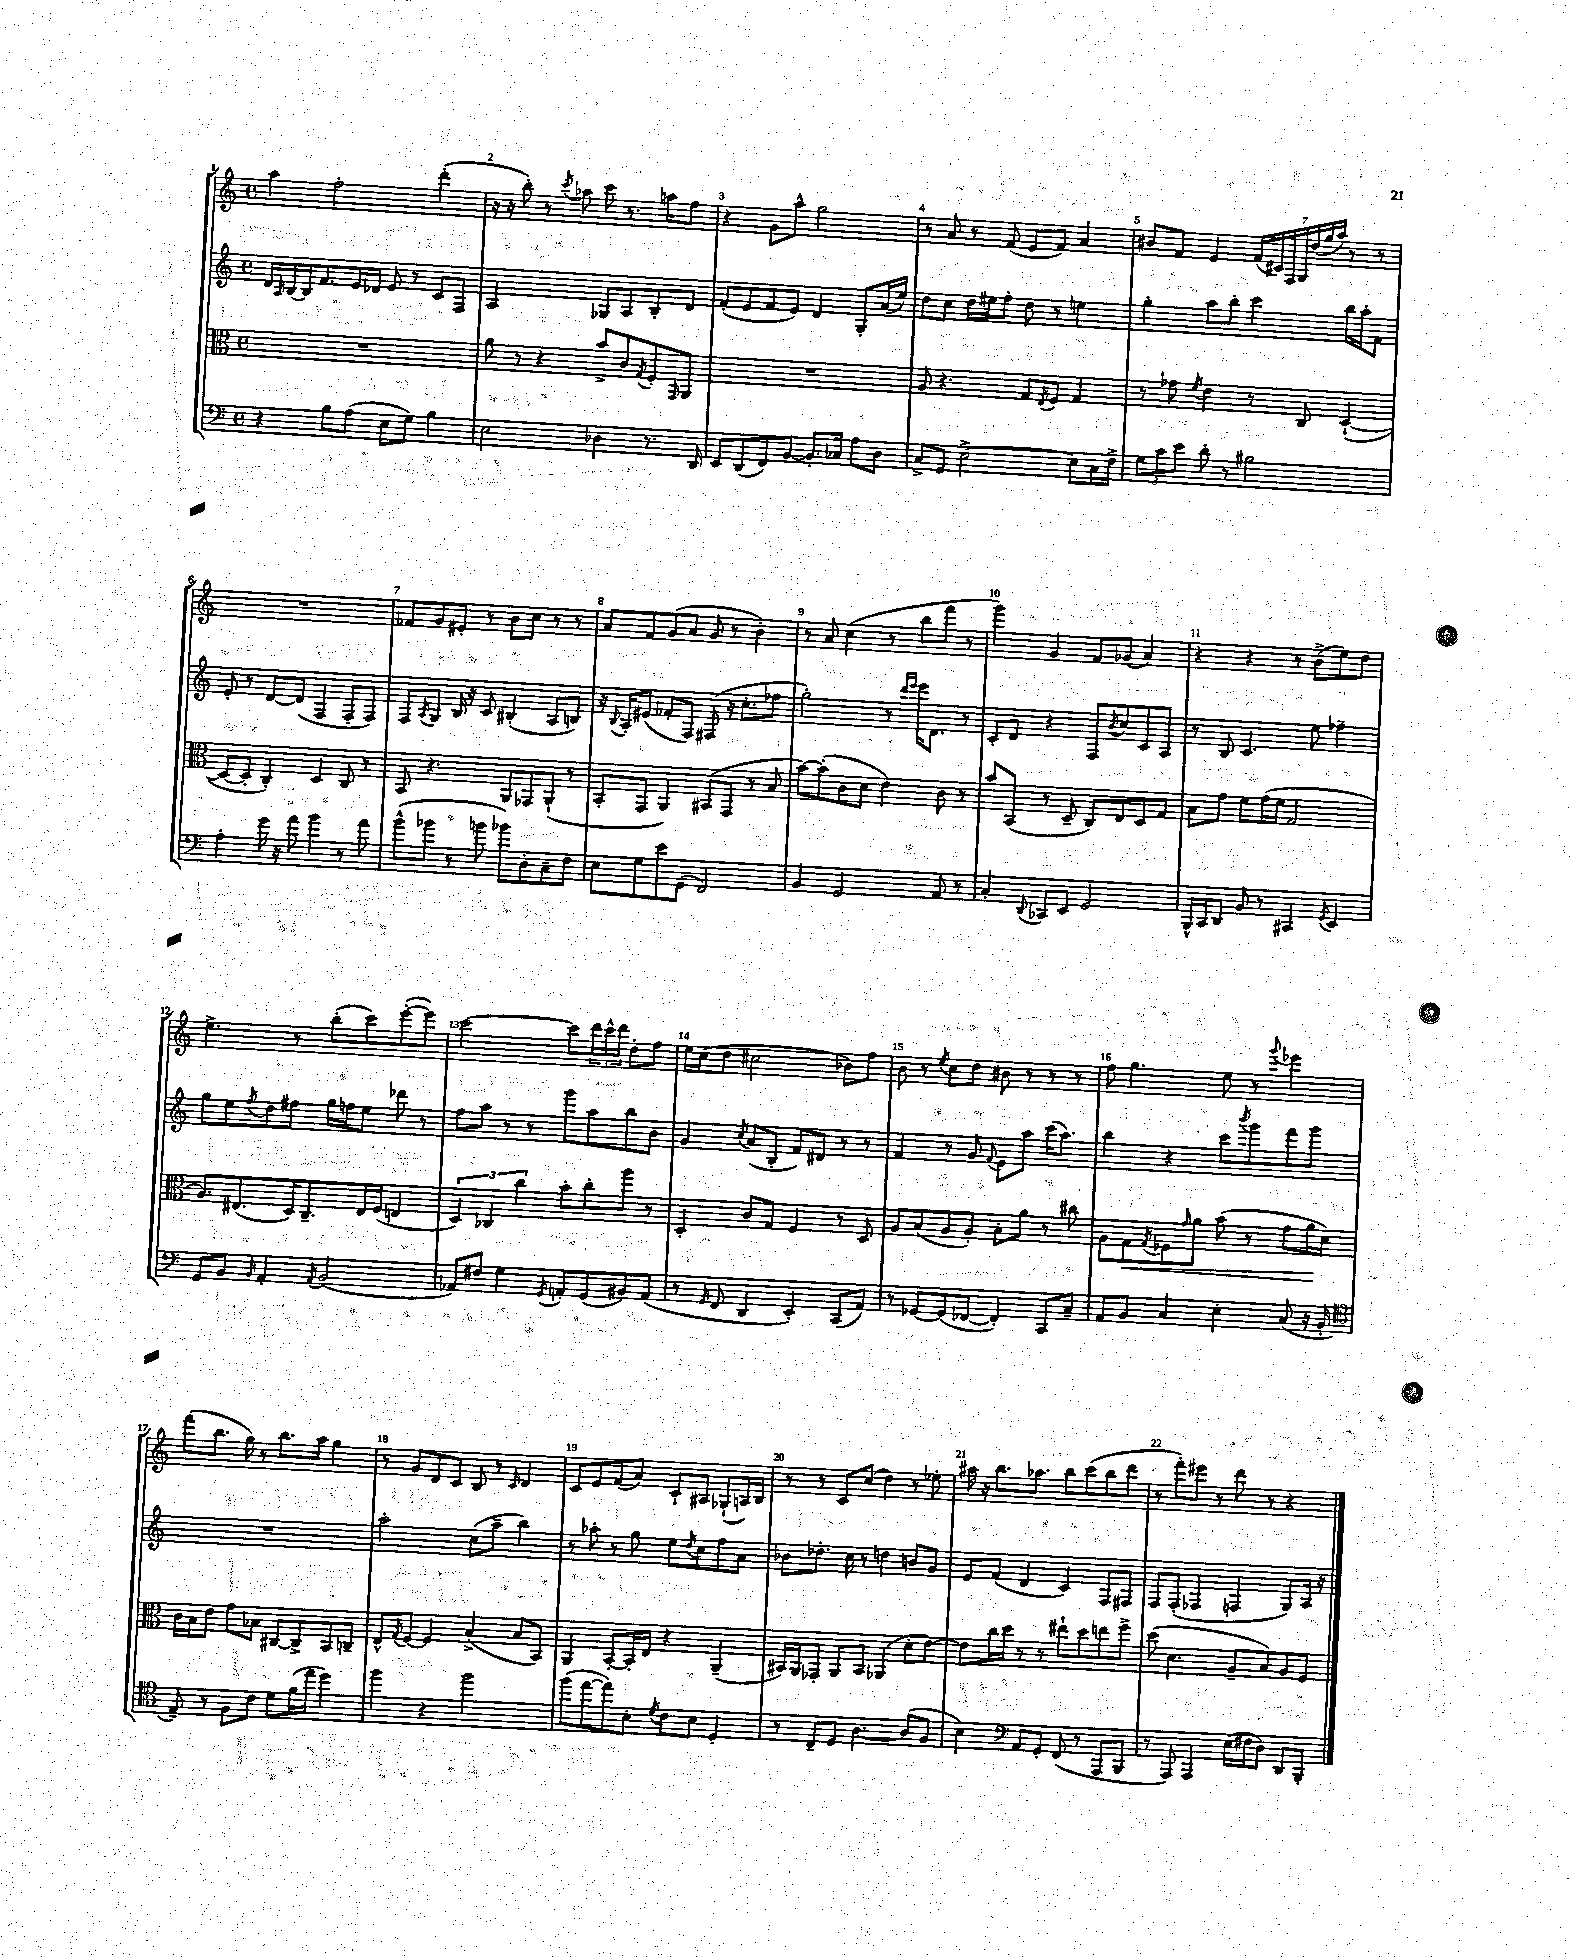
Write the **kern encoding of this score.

**kern	**kern	**kern	**kern
*staff4	*staff3	*staff2	*staff1
*clefF4	*clefC3	*clefG2	*clefG2
*k[]	*k[]	*k[]	*k[]
*M4/4	*M4/4	*M4/4	*M4/4
*met(c)	*met(c)	*met(c)	*met(c)
4r	1r	16d	4aa
.	.	16qqA	.
.	.	[16B	.
.	.	16B]	.
.	.	8.f	.
8B	.	.	2ff'
(8A	.	16e	.
.	.	16d-	.
8E	.	8e	.
8G)	.	8r	.
4B	.	8c	(4ddd'
.	.	8F	.
=	=	=	=
2E	8a	2A	16r
.	.	.	16r
.	8r	.	8bb')
.	4r	.	8r
.	.	.	8qccc
.	.	.	8aa-
4D-	8b^	8G-	8ccc
.	8c	8A	8.r
.	8qG	.	.
8.r	8F'	8B'	.
.	.	.	16aa
.	16qqGG	.	.
.	8AA	8d	8ff
16DD	.	.	.
=	=	=	=
8EE	1r	(8f'	4r
(8DD	.	8e	.
8FF)	.	8f	8g
[8BB	.	8e)	8aa^^
8.BB']	.	4d	2gg
16C-	.	.	.
8A	.	8G'	.
8D	.	(16a	.
.	.	16ee)	.
=	=	=	=
8C^	8A	8dd	8r
8GG	4.r	8cc	8a
[2E^	.	16dd	8r
.	.	16ee#	.
.	.	8ff'	(8f
.	8G	8dd	8e
.	8qE	.	.
.	8F	8r	8f)
8E]	4G	4ee	4a
16C	.	.	.
16F^	.	.	.
=	=	=	=
12G	8r	4gg'	8b#
12c	.	.	.
.	8g-	.	8f
12e	.	.	.
.	8qf	.	.
8d'	4e	8aa	4e
8r	.	8bb'	.
2B#	8r	4ccc	(28f
.	.	.	28c#)
.	.	.	28F
.	.	.	28G
.	8C	.	.
.	.	.	(28dd
.	.	.	28gg
.	.	.	28aa)
.	([4D`	16bb	8r
.	.	16aa'	.
.	.	8f	8r
=	=	=	=
4A'	8D_	8e'	1r
.	8D']	8r	.
16g	4C')	[8d	.
16r	.	.	.
8a	.	(8d]	.
4b	4D	4F	.
8r	8C	8F'	.
8a	8r	8F)	.
=	=	=	=
(8b^^	8BB	8F	8f-
.	.	8qA	.
8b-	4.r	8G	8g
8r	.	16B	8e#'
.	.	16r	.
8b	.	8c	8r
8b-)	8AA	(4B#'	8b
8D'	8GG-	.	8cc
8C~	(8AA`	8A	8r
8F	8r	8B)	8r
=	=	=	=
8E	8BB'	16r	8a
.	.	8qqB	.
.	.	16A'	.
8G	8GG	(8e#	8f
8e	4AA)	8f-'	(8g
(8GG	.	8F)	8a
2FF)	(8BB#	(8F#	8g
.	8GG	16r	8r
.	.	8.cc'	.
.	8r	.	4b')
.	8B	8ff-	.
=	=	=	=
4BB	[8b)	2gg')	8r
.	(8b']	.	8a
2GG	8c	.	(4cc
.	8d	.	.
.	4e)	8r	8r
.	.	16qqddd	.
.	.	16qqeee	.
.	.	16eee	8bb
.	.	8.d	.
8AA	8c	.	8fff
8r	8r	8r	8r
=	=	=	=
4C'	8b	8c'	4ggg)
.	(8BB	8d	.
8qqDD	.	.	.
8CC-	8r	4r	4g
8EE	8D~	.	.
2GG	8C)	8F	8f
.	.	8qb	.
.	8E	8cc	(8g-
.	8D	8c	4a)
.	8G	8A	.
=	=	=	=
16BBB^^	8B	8r	4r
16CC	.	.	.
8DD	8g	8B	.
8BB	8f	4.c	4r
8r	(16g	.	.
.	16f	.	.
4CC#	2G	.	8r
.	.	8ee	(8b^
8qGG	.	.	.
4EE	.	4ff-~	8ee)
.	.	.	8dd
=	=	=	=
8GG	8.A)	8gg	4.ee^
8BB	.	8ee	.
.	(8.E#	.	.
16qqBB	.	8qff	.
4AA'	.	8dd	.
.	16D)	8ff#	8r
.	8.C~	.	.
8qAA	.	.	.
(2BB	.	16gg	(8bb'
.	.	16ff	.
.	16E#	8ee	8ccc)
.	(16F	.	.
.	4E	8ddd-	([8eee'
.	.	8r	8eee])
=	=	=	=
8AA-)	6D)	8ff	[2ccc
8F#	.	8aa	.
.	6C-	.	.
4G	.	8r	.
.	6cc	.	.
.	.	8r	.
8qGG	.	.	.
8AA'	8b'	8ggg	8ccc]
(8GG	8cc'	8aa	24ddd
.	.	.	24ccc^^
.	.	.	24ddd
8BB#)	8aa	8bb	8dd'
(8AA	8r	8b	8ff
=	=	=	=
8r	4D'	4g	16ee
.	.	.	(16cc
16qqGG	.	.	.
8FF	.	.	8dd
.	.	8qcc	.
4DD	8c	(8a	2cc#
.	8G	8B'	.
4EE')	4F	8f)	.
.	.	8d#	.
(8CC	8r	8r	8b-)
8AA)	8D	8r	8ff
=	=	=	=
8r	8A	4f	8b
[8GG-	(8B	.	8r
.	.	.	8qee
(8GG-]	8A	8r	8cc
[8FF-	8A')	8g	8dd
.	.	8qqf	.
4FF-'])	8B'	8e	8b#
.	8a	8aa	8r
8CC	8r	(16ccc	8r
.	.	8.aa)	.
8C~	8cc#	.	8r
=	=	=	=
8AA	8A	4bb	8ff
8BB	8G	.	4.gg
.	8qG	.	.
4C	8F-	4r	.
.	16qqg	.	.
.	8a	.	.
4E'	(8b	8ccc	8ee
.	.	8qbbb	.
.	8r	8ggg	8r
.	.	.	8qqggg
(8C	8g	8fff	4eee-
16r	16a	8ggg	.
16BB'	16d)	.	.
=	=	=	=
*clefC4	*	*	*
8E~)	16c	1r	(8fff
.	16B	.	.
8r	8e	.	8.bb
8F	8g	.	.
.	.	.	16gg)
8c	8B-	.	8r
8d	[8C#	.	8.bb
(16f	8C#^]	.	.
16ee	.	.	16aa
4dd)	8BB	.	4gg
.	8C~	.	.
=	=	=	=
4ff	8E^^	2aa'	8r
.	8qG	.	.
.	[8F	.	8g
4r	4F]	.	8d
.	.	.	8c
2ff	(4B^	(8cc	8B
.	.	8aa~	8r
.	.	.	16qqc
.	8B	4bb)	4d
.	8BB)	.	.
=	=	=	=
(8ff	4AA	8r	8c
[8ee	.	8aa-'	8e
8ee])	[8BB'	8r	(8f
8B'	16BB']	8gg	8a)
.	16E	.	.
8qd	.	.	.
8c	4r	8ee	8c`
.	.	8qdd	.
8B	.	8cc	8A#
4D'	(4AA~	8ff	(8G-`
.	.	8a	16A)
.	.	.	16B
=	=	=	=
8r	16BB#)	8b-	8r
.	16AA	.	.
8C~	8GG-'	8.dd-'	8r
8D	8AA	.	8c
.	.	16cc	.
[4.A	8BB#	8r	(8cc
.	(4AA-	4dd	4dd)
(8A]	8d'	8b	8r
8F	[8e)	8g	8ee-'
=	=	=	=
4B)	8e]	8e	16aa#
.	.	.	16r
.	16cc	(8f	8.bb
.	16dd	.	.
*clefF4	*	*	*
8AA	8r	4d	.
.	.	.	8.aa-
8GG'	8r	.	.
(8FF	8ee#`	4c)	8bb
8r	8dd	.	(8ccc
8AAA	8ee	8F	8bb
8BBB	8ff^	8F#	8ddd
=	=	=	=
8r	(8dd	8F	8r
8AAA)	4.d	(8F'	8fff')
4AAA	.	4F-	8eee#
.	.	.	8r
(16E	8A~	4F	8ddd
16F#	.	.	.
8D)	8B)	.	8r
8DD	8A	8G)	4r
8BBB'	8F	16A	.
.	.	16r	.
==	==	==	==
*-	*-	*-	*-
